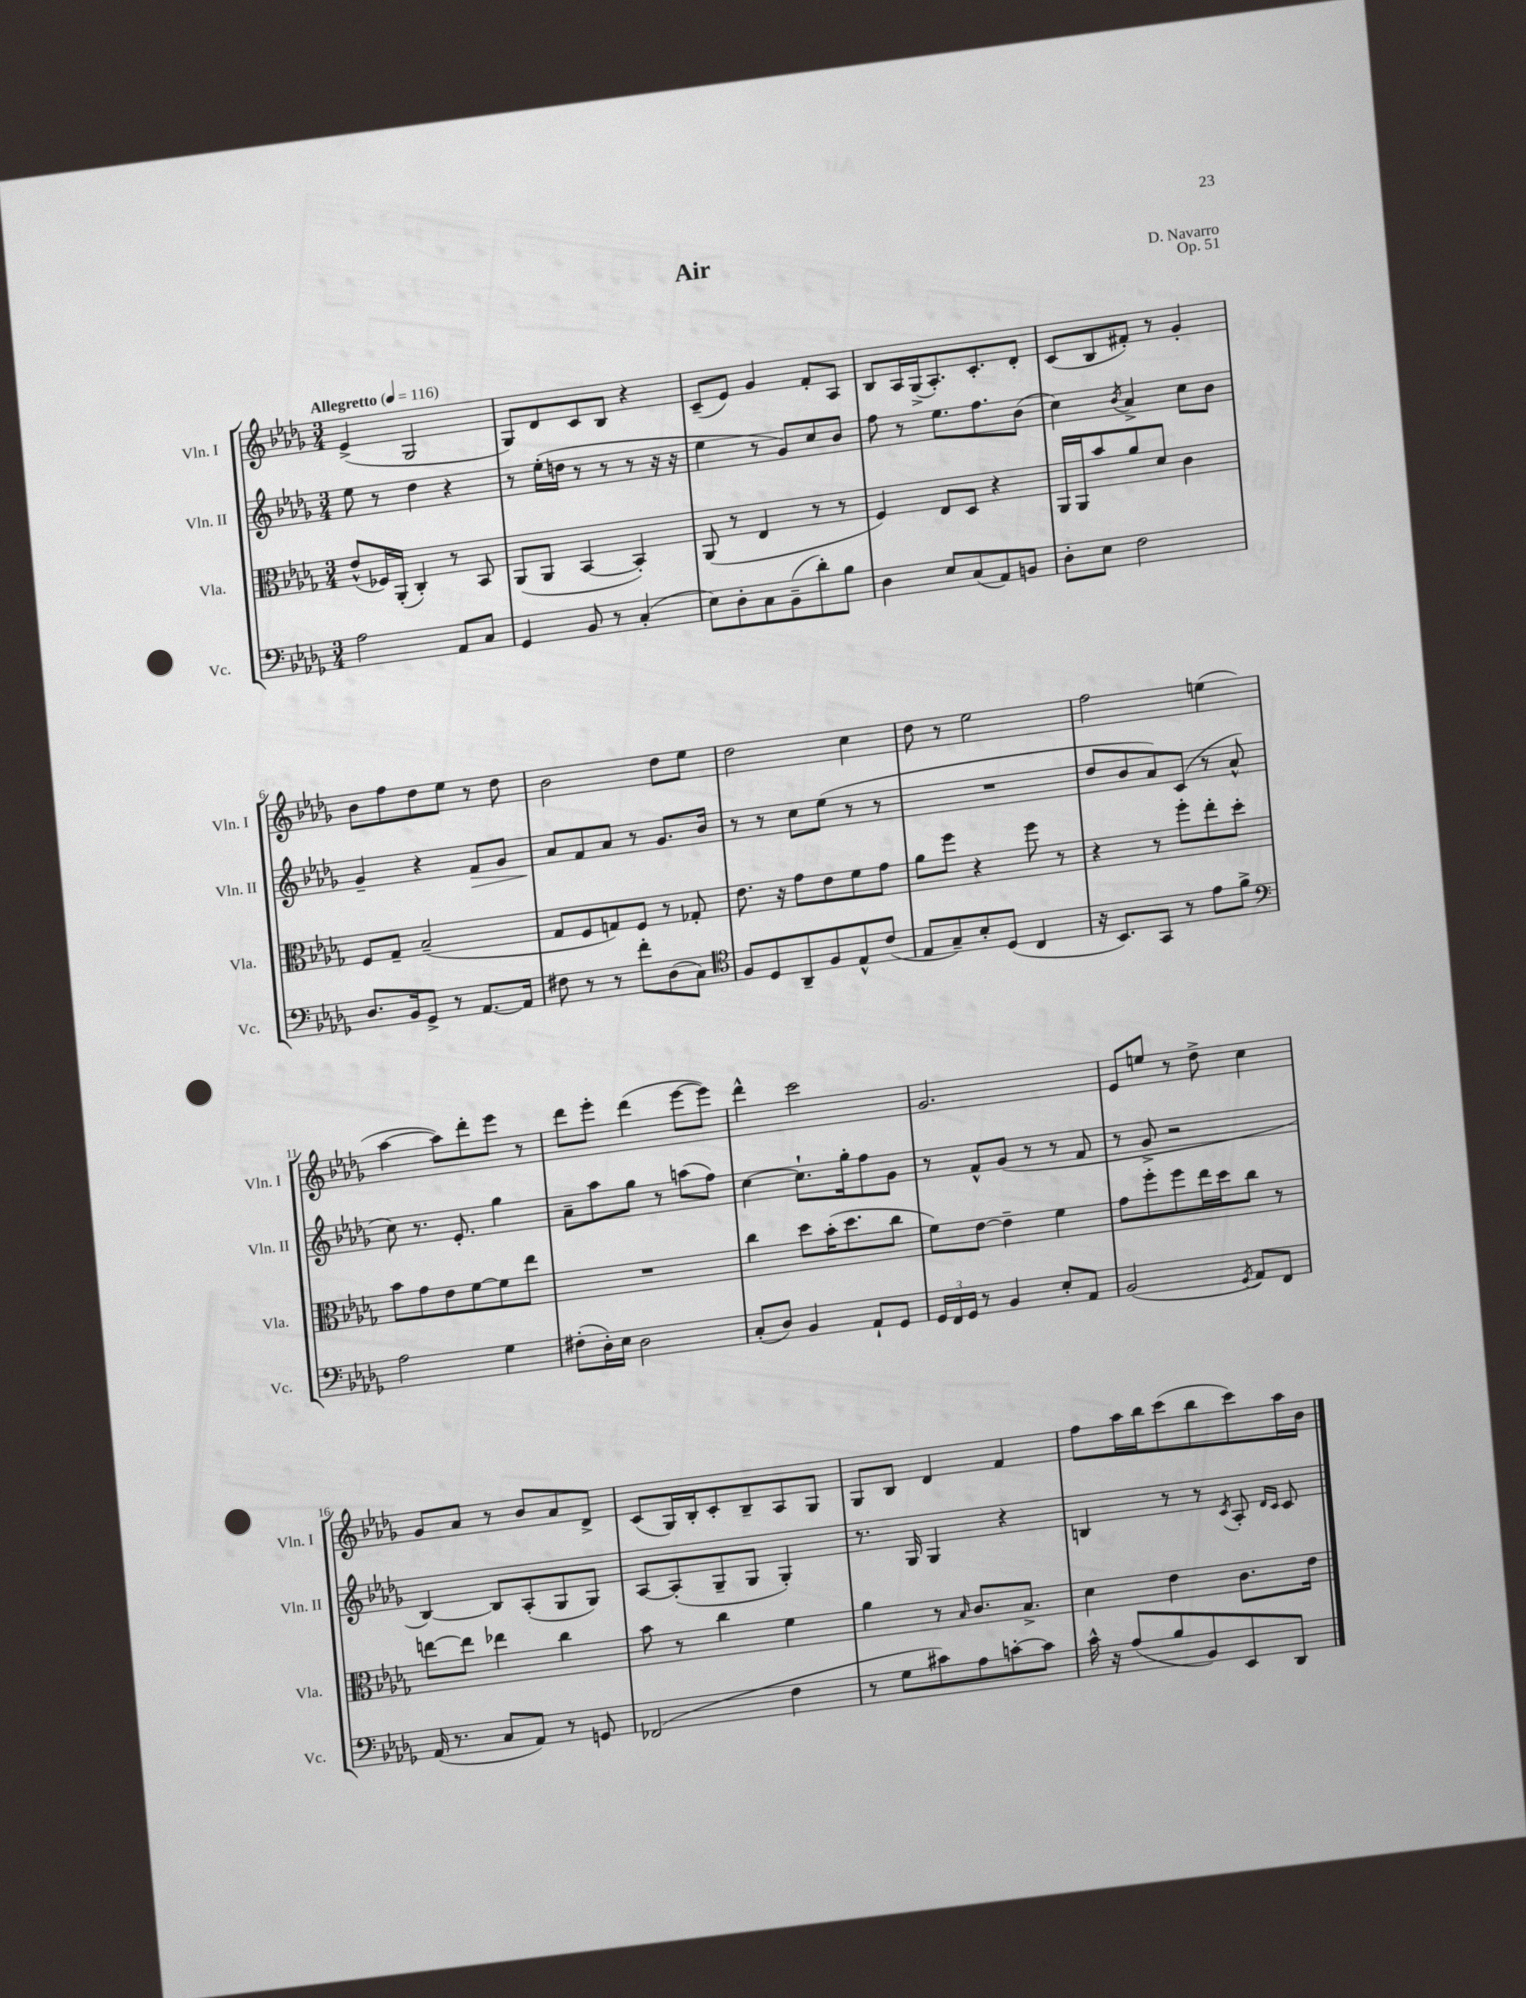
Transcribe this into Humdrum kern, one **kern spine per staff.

**kern	**kern	**kern	**dynam	**kern
*part4	*part3	*part2	*part2	*part1
*staff4	*staff3	*staff2	*staff2	*staff1
*I"Vc.	*I"Vla.	*I"Vln. II	*	*I"Vln. I
*I'Vc.	*I'Vla.	*I'Vln. II	*	*I'Vln. I
*clefF4	*clefC3	*clefG2	*	*clefG2
*k[b-e-a-d-g-]	*k[b-e-a-d-g-]	*k[b-e-a-d-g-]	*	*k[b-e-a-d-g-]
*M3/4	*M3/4	*M3/4	*	*M3/4
*MM116	*MM116	*MM116	*	*MM116
=1	=1	=1	=1	=1
!	!	!	!	!LO:TX:a:B:t=Allegretto
2A-\	(8e-^^/L	8ee-\	.	(4e-^/
.	16F-X/L)	8r	.	.
.	(16AA-'/JJ	.	.	.
.	4C'/)	4dd-\	.	2G-/
8AA-/L	8r	4r	.	.
8C/J	8BB-/	.	.	.
=2	=2	=2	=2	=2
4GG-/	(8AA-/L	8r	.	8G-/L)
.	8AA-/J	(16ee-'\LL	.	8d-/
.	.	16ddn\JJ	.	.
8BB-/	[4BB-/	8r	.	8c/
8r	.	8r	.	8B-/J
(4C'/	4BB-'/])	8r	.	4r
.	.	16r	.	.
.	.	16r	.	.
=3	=3	=3	=3	=3
8E-\L)	(8AA-/	4ee-\	.	(8c~/L
8D-'\	8r	.	.	8e-/J)
8C\	4E-/	8r	.	4g-/
(8BB-~\	.	8g-/L)	.	.
8d-'\)	8r	8cc/	.	8f'/L
8B-\J	8r	8b-/J	.	8A-/J
=4	=4	=4	=4	=4
4D-\	4F/)	8ff\	.	8B-/L
.	.	8r	.	16A-/L
.	.	.	.	(16G-^/J
8E-/L	8E-/L	8.ee-\L	.	8.A-'/)
(8C/	8D-/J	.	.	.
.	.	8.ff\	.	8.c'/
8AA-/)	4r	.	.	.
8BBn/J	.	(8b-\J	.	8d-'/J
=5	=5	=5	=5	=5
8D-'\L	16AA-/LL	4cc\)	.	(8c/L
.	16AA-/J	.	.	.
8E-\J	8b-/	.	.	8B-/
.	.	8qb-/	.	.
2F\	8a-/	4a-^/	.	8f#X'/J)
.	8d-/J	.	.	8r
.	4c\	8cc\L	.	4g-'/
.	.	8b-\J	.	.
!!LO:LB:g=z
=6	=6	=6	=6	=6
8.D-/L	8F/L	4g-~/	.	8b-\L
.	8G-~/J	.	.	8ff\
16BB-/k	.	.	.	.
8GG-^/J	(2B-~/	4r	.	8dd-\
8r	.	.	.	8ee-\J
!	!	!	!LO:HP:b	!
[8.AA-/L	.	8f/L	>	8r
.	.	8g-/J	.	8dd-\
16AA-/Jk]	.	.	.	.
=7	=7	=7	=7	=7
8F#X\	8G-/L	8a-/L	.	2b-\
8r	8F/	8f/	]	.
8r	8Gn/)	8a-/J	.	.
8f'\L	8F/J	8r	.	.
(8D-\	8r	8.g-/L	.	8dd-\L
8C\J)	8G-X'/	.	.	8ee-\J
.	.	16b-/Jk	.	.
=8	=8	=8	=8	=8
*clefC4	*	*	*	*
8F/L	8.e-\	8r	.	2dd-\
8D-/	.	8r	.	.
.	16r	.	.	.
8AA-~/	8g-\L	8cc\L	.	.
8F/	8e-\	(8ee-\J	.	.
8E-^^/	8f\	8r	.	4cc\
(8c/J	8g-\J	8r	.	.
=9	=9	=9	=9	=9
8E-/L	8a-\L	2.r	.	8dd-\
8G-~/)	8ff\J	.	.	8r
8B-'/	4r	.	.	2ee-\
(8D-/J	.	.	.	.
4C/	8ff\	.	.	.
.	8r	.	.	.
=10	=10	=10	=10	=10
16r	4r	8dd-/L	.	2ff\
8.BB-/L)	.	.	.	.
.	.	8b-/	.	.
8GG-/J	8r	8a-/)	.	.
8r	8ff'\L	(8c/J	.	.
8e-\L	8ee-'\	8r	.	(4een\
8f^\J	8dd-'\J	8a-^^/	.	.
!!LO:LB:g=z
=11	=11	=11	=11	=11
*clefF4	*	*	*	*
2A-\	8b-\L	8cc\)	.	[4aa-\
.	8g-\	8.r	.	.
.	8e-\	.	.	8aa-\L])
.	.	8.e-'/	.	.
.	[8f\	.	.	8ddd-'\
4G-\	8f\]	4gg-\	.	8eee-\J
.	8ee-\J	.	.	8r
=12	=12	=12	=12	=12
(8F#X'\L	2.r	8a-~\L	.	8ddd-\L
16D-'\L)	.	8aa-\	.	8eee-'\J
16E-\JJ	.	.	.	.
2D-\	.	8gg-\J	.	(4ddd-\
.	.	8r	.	.
.	.	(8aan\L	.	[8eee-\L
.	.	8ff\J)	.	8eee-\J])
=13	=13	=13	=13	=13
(8C'/L	4cc\	[4cc\	.	4ddd-^^\
8D-/J)	.	.	.	.
4BB-/	8dd-\L	8.cc`\L]	.	2ccc\
.	(16b-'\K	.	.	.
.	8.dd-\	16gg-'\k	.	.
8AA-`/L	.	8ff\	.	.
8GG-/J	8cc\J	8g-\J	.	.
=14	=14	=14	=14	=14
24GG-/LL	8f\L)	8r	.	2.g-/
24FF/	.	.	.	.
24GG-/JJ	.	.	.	.
8r	[8e-\J	8f^^/L	.	.
4BB-/	4e-~\]	(8g-/J	.	.
.	.	8r	.	.
8E-'/L	4f\	8r	.	.
8AA-/J	.	8f/	.	.
=15	=15	=15	=15	=15
(2BB-/	8g-\L	8r	.	8e-/L
.	8ff'\	8g-^/	.	8een/J
.	8ff\	2r	.	8r
.	16ee-\L	.	.	8dd-^\
.	16dd-\J	.	.	.
8qGG-/	.	.	.	.
8AA-/L)	8cc\J	.	.	4cc\
8FF/J	8r	.	.	.
!!LO:LB:g=z
=16	=16	=16	=16	=16
(16AA-/	[8een\L	[4B-/)	.	8g-/L
8.r	.	.	.	.
.	8ee\J]	.	.	8a-/J
8C/L	4ee-X\	8B-/L]	.	8r
8AA-/J)	.	(8A-'/	.	8b-/L
8r	4cc\	8G-/	.	8a-/
8GGn/	.	8G-/J)	.	8d-^/J
=17	=17	=17	=17	=17
(2FF-X/	8b-\	[8A-/L	.	(8c/L
.	8r	(8A-'/]	.	16G-/L)
.	.	.	.	16B-'/J
.	4cc\	8G-~/	.	8c'/
.	.	8G-/J	.	8B-~/
4F\	4f\	4G-'/)	.	8A-/
.	.	.	.	8G-/J
=18	=18	=18	=18	=18
8r	4a-\	8.r	.	8G-/L
8G-\L	.	.	.	8B-/J
.	.	16G-/	.	.
8c#X\)	8r	4G-/	.	4d-/
.	16qqB-/	.	.	.
8A-\	8.c/L	.	.	.
[8cn'\	.	4r	.	4f/
.	8.B-^/J	.	.	.
8c\J]	.	.	.	.
=19	=19	=19	=19	=19
16c^^\	4d-\	4Bn/	.	8ff\L
16r	.	.	.	.
(8A-/L	.	.	.	16aa-\L
.	.	.	.	16bb-\J
8B-/	4e-\	8r	.	(8ccc\
8BB-/)	.	8r	.	8bb-\
.	.	8qc/	.	.
8EE-/	8.c\L	8A-'/	.	8ccc\)
.	.	16qqd-/LL	.	.
.	.	16qqc/JJ	.	.
8DD-/J	.	8c/	.	16aa-\L
.	16e-\Jk	.	.	16b-\JJ
==	==	==	==	==
*-	*-	*-	*-	*-
